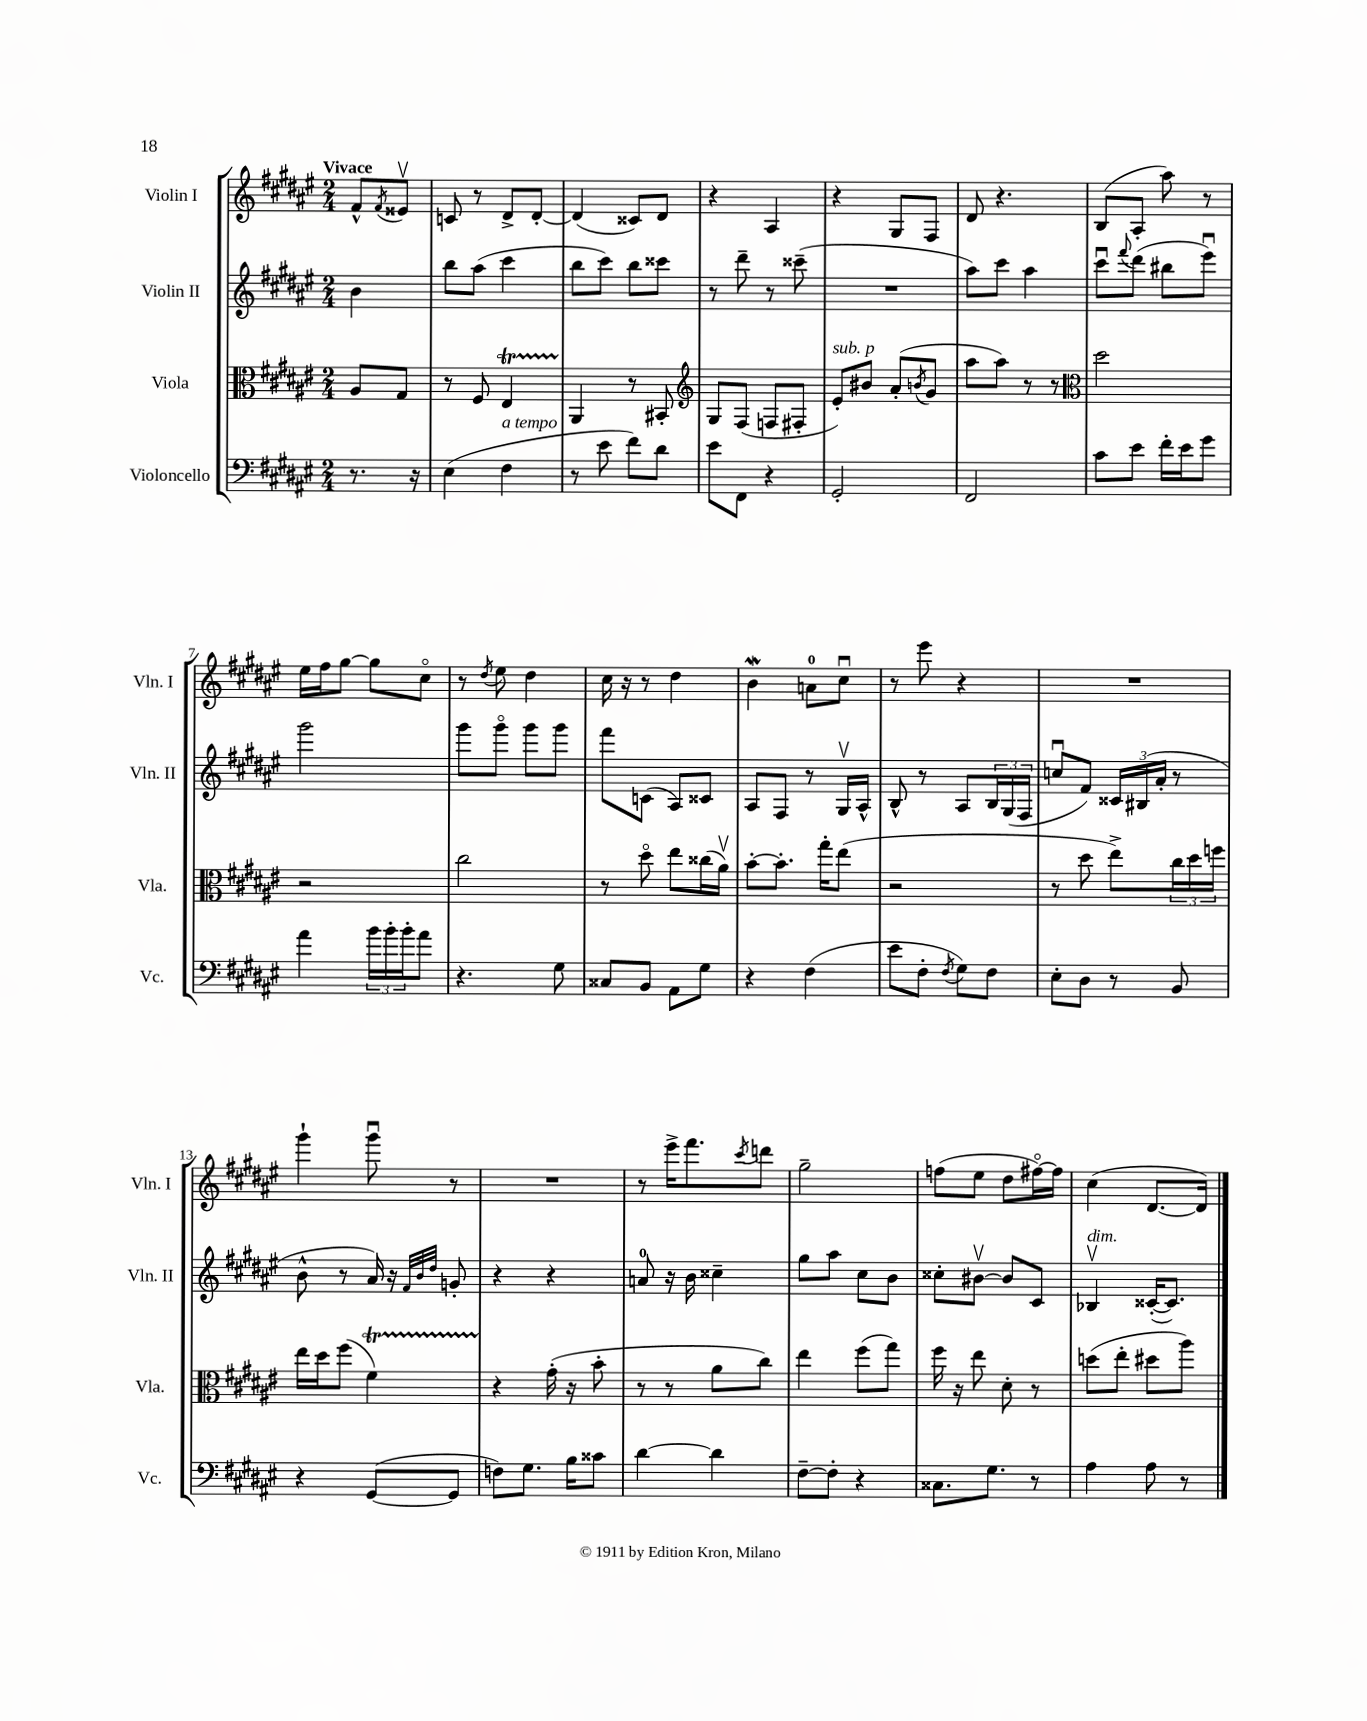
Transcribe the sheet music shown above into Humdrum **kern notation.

**kern	**kern	**kern	**kern
*part4	*part3	*part2	*part1
*staff4	*staff3	*staff2	*staff1
*I"Violoncello	*I"Viola	*I"Violin II	*I"Violin I
*I'Vc.	*I'Vla.	*I'Vln. II	*I'Vln. I
*clefF4	*clefC3	*clefG2	*clefG2
*k[f#c#g#d#a#e#]	*k[f#c#g#d#a#e#]	*k[f#c#g#d#a#e#]	*k[f#c#g#d#a#e#]
*M2/4	*M2/4	*M2/4	*M2/4
=	=	=	=
!	!	!	!LO:TX:a:B:t=Vivace
8.r	8A#/L	4b\	8f#^^/L
.	.	.	8qf#/
.	8G#/J	.	8e##Xv/J
16r	.	.	.
=1	=1	=1	=1
(4E#\	8r	8bb\L	8cn/
.	8F#/	(8aa#\J	8r
!LO:TX:a:i:t=a tempo	!	!	!
4F#\	4E#t/	4ccc#\	8d#^/L
.	.	.	[8d#'/J
=2	=2	=2	=2
8r	4AA#/	8bb\L	(4d#/]
8e#\	.	8ccc#\J)	.
8f#\L)	8r	8bb\L	8c##X/L)
8d#\J	8BB#X'/	8ccc##X\J	8d#/J
=3	=3	=3	=3
*	*clefG2	*	*
8e#\L	8G#/L	8r	4r
8FF#\J	(8F#/J	8ddd#~\	.
4r	8Fn/L	8r	4A#/
.	8F#X'/J	(8ccc##X~\	.
=4	=4	=4	=4
!	!LO:TX:a:i:t=sub. p	!	!
2GG#'/	8e#'/L)	2r	4r
.	8b#X/J	.	.
.	(8a#'/L	.	8G#/L
.	8qbn/	.	.
.	8g#/J	.	8F#/J
=5	=5	=5	=5
2FF#/	8aa#\L	8aa#\L)	8d#/
.	8aa#\J)	8ccc#\J	4.r
.	8r	4aa#\	.
.	8r	.	.
=6	=6	=6	=6
*	*clefC3	*	*
8c#\L	2dd#\	8ccc#u\L	(8B/L
.	.	8qqfff#/	.
8e#\J	.	(8ddd#\J	8A#'/J
16f#'\LL	.	8bb#X\L	8aa#\)
16e#\J	.	.	.
8g#\J	.	8eee#u\J)	8r
!!LO:LB:g=z
=7	=7	=7	=7
4a#\	2r	2ggg#\	16ee#\LL
.	.	.	16ff#\J
.	.	.	[8gg#\J
24b\LL	.	.	8gg#\L]
24b'\	.	.	.
24b'\J	.	.	.
8a#\J	.	.	8cc#\J
=8	=8	=8	=8
4.r	2cc#\	8ggg#\L	8r
.	.	.	8qdd#/
.	.	8ggg#\J	8ee#\
.	.	8ggg#\L	4dd#\
8G#\	.	8ggg#\J	.
=9	=9	=9	=9
8C##X/L	8r	8fff#\L	16cc#\
.	.	.	16r
8BB/J	8dd#\	(8cn\J	8r
8AA#\L	8ee#\L	8A#/L)	4dd#\
8G#\J	(16cc##X\L	8c##X/J	.
.	16a#v\JJ)	.	.
=10	=10	=10	=10
4r	[8b'\L	8A#/L	4bw\
.	8.b'\J]	8F#/J	.
(4F#\	.	8r	8an\L
.	16gg#'\KL	.	.
.	(8ee#\J	16G#v/LL	8cc#u\J
.	.	16A#^^/JJ	.
=11	=11	=11	=11
8e#\L	2r	8B^^/	8r
8F#'\J	.	8r	8eee#\
8qF#/	.	.	.
8G#\L)	.	8A#/L	4r
8F#\J	.	24B/L	.
.	.	(24G#/	.
.	.	24F#/JJ	.
=12	=12	=12	=12
8E#'\L	8r	8ccnu/L	2r
8D#\J	8dd#\	8f#/J)	.
8r	8ee#^\L)	24c##X/LL	.
.	.	(24B#X/	.
.	.	24a#'/JJ	.
8BB/	24cc#\L	8r	.
.	24dd#\	.	.
.	24ffn\JJ	.	.
!!LO:LB:g=z
=13	=13	=13	=13
4r	16ee#\LL	8b^^\	4ggg#`\
.	16dd#\J	.	.
.	(8ff#\J	8r	.
([8GG#/L	4f#T\)	16a#/)	8ggg#u\
.	.	16r	.
.	.	32qqf#/LLL	.
.	.	32qqb/	.
.	.	32qqdd#/JJJ	.
8GG#/J]	.	8gn'/	8r
=14	=14	=14	=14
8Fn\L)	4r	4r	2r
8.G#\J	.	.	.
.	(16g#'\	4r	.
16B\KL	16r	.	.
8c##X\J	8b'\	.	.
=15	=15	=15	=15
[4d#\	8r	8an/	8r
.	8r	16r	16eee#^\KL
.	.	16b\	8.fff#\
4d#\]	8a#\L	4cc##X~\	.
.	.	.	8qccc#/
.	8cc#\J)	.	8dddn\J
=16	=16	=16	=16
[8F#~\L	4ee#\	8gg#\L	2gg#~\
8F#'\J]	.	8aa#\J	.
4r	(8ff#\L	8cc#\L	.
.	8gg#\J)	8b\J	.
=17	=17	=17	=17
8.C##X\L	16ff#\	8cc##X'\L	(8ffn\L
.	16r	.	.
.	8ee#\	[8b#Xv\J	8ee#\J
8.G#\J	.	.	.
.	8d#'\	8b#/L]	8dd#\L
8r	8r	8c#/J	[16ff#X\L)
.	.	.	16ff#\JJ]
=18	=18	=18	=18
!	!	!LO:TX:a:i:t=dim.	!
4A#\	(8ddn\L	4B-Xv/	(4cc#\
.	8ee#'\J	.	.
8A#\	8dd#X\L	([16c##X'/KL	[8.d#/L
.	.	8.c##/J])	.
8r	8aa#\J)	.	.
.	.	.	16d#/Jk])
==	==	==	==
*-	*-	*-	*-
